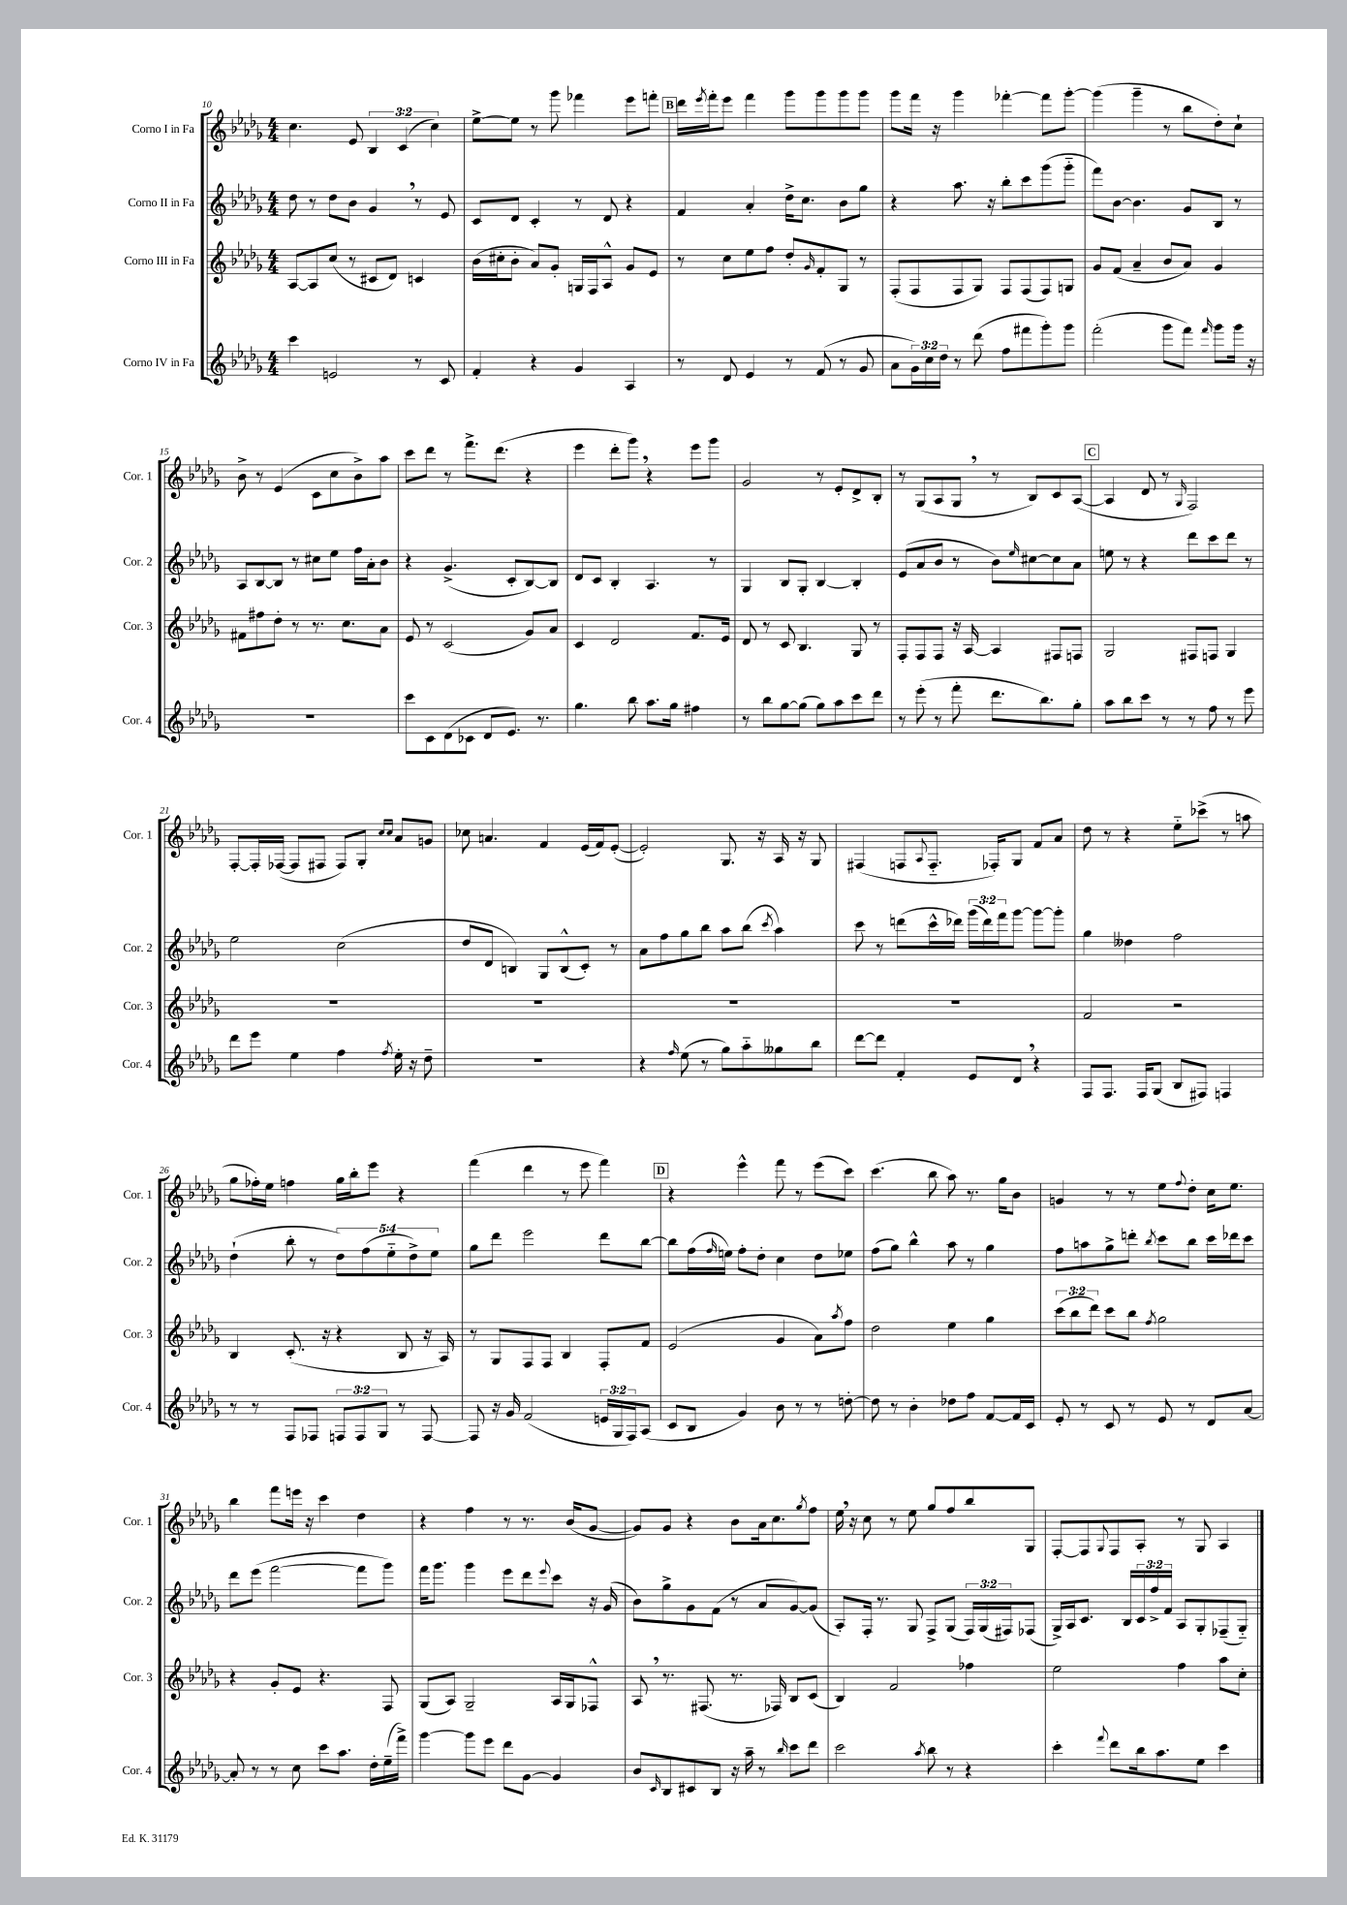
<<
\new StaffGroup <<
\new Staff = "s0" \with { instrumentName = "Corno I in Fa" shortInstrumentName = "Cor. 1" } {
    \clef treble \key des \major \numericTimeSignature \time 4/4 \override Staff.TupletNumber.text = #tuplet-number::calc-fraction-text
    c''4. ees'8 \tuplet 3/2 { bes4 c'4( c''4) } |
    ees''8~-> ees''8 r8 ges'''8 fes'''4 ees'''8 f'''8-. |
    \mark \markup { \box "B" } des'''16 \acciaccatura { ees'''8 } f'''16-. ees'''8 f'''4 ges'''8 ges'''8 ges'''8 ges'''8 |
    ges'''8 f'''16 r16 ges'''4 fes'''4~-. fes'''8 ges'''8~-. |
    ges'''4( ges'''4-- r8 bes''8 des''8-.) c''8-! |
    bes'8-> r8 ees'4( c'8 c''8 bes'8->) aes''8 |
    c'''8 des'''8 r8 f'''8.-> des'''8.( r4 |
    ees'''4 des'''8-. ges'''8) \breathe r4 ees'''8 ges'''8 |
    ges'2 r8 ees'8-. des'8-> bes8-. |
    r8 ges8( aes8 ges8 \breathe r8 bes8) c'8 aes8~( |
    \mark \markup { \box "C" } aes4 des'8 r8 \grace { ges16 } f2) |
    f8~-. f16-. fes16~( fes8 fis8 fis8) ges8-. \grace { c''16 c''16 } aes'8 g'8 |
    ces''8 a'4. f'4 ees'16( f'16) ees'8~-.( |
    ees'2-.) ges8. r16 aes16 r16 ges8 |
    fis4( f8 \appoggiatura { aes8 } f8.-_ fes16-.) ges8 f'8 aes'8 |
    des''8 r8 r4 ees''8-_ ces'''8->( r8 a''8 |
    ges''8 fes''16-.) ees''16 f''4 ges''16 bes''16-. ees'''8 r4 |
    f'''4( des'''4 r8 ees'''8 f'''4) |
    \mark \markup { \box "D" } r4 ees'''4-^ f'''8 r8 ees'''8( c'''8) |
    c'''4.( bes''8 aes''8) r8. ges''16 bes'8 |
    g'4 r8 r8 ees''8 \appoggiatura { f''8 } des''8-. c''16 ees''8. |
    bes''4 f'''8 e'''16 r16 c'''4 des''4 |
    r4 f''4 r8 r8. bes'16( ges'8~ |
    ges'8) ges'8 r4 bes'8 aes'16 c''8. \acciaccatura { ges''8 } f''8 |
    ees''16 \breathe r16 c''8 r8 ees''8 ges''8 f''8 bes''8 ges8 |
    f8~-. f8 \appoggiatura { ges8 } f8 aes8-. r8 ges8 aes4 \bar "|." |
}
\new Staff = "s1" \with { instrumentName = "Corno II in Fa" shortInstrumentName = "Cor. 2" } {
    \clef treble \key des \major \numericTimeSignature \time 4/4 \override Staff.TupletNumber.text = #tuplet-number::calc-fraction-text
    des''8 r8 des''8 bes'8 ges'4 \breathe r8 ees'8 |
    c'8 des'8 c'4-. r8 des'8 r4 |
    \mark \markup { \box "B" } f'4 aes'4-. des''16-> c''8. bes'8 ges''8 |
    r4 aes''8. r16 bes''8-. c'''8 ges'''8( ges'''8-_ |
    f'''8) bes'8~ bes'4. ges'8 bes8 r8 |
    aes8 bes8~ bes8 r8 cis''8 ees''8 f''16 aes'16-. bes'8 |
    r4 ges'4.->( c'8-. bes8~) bes8 |
    des'8 c'8 bes4-. aes4. r8 |
    ges4 bes8 ges8-. bes4~ bes4-. |
    ees'8( aes'8 bes'8 r8 bes'8) \grace { ees''16 } cis''8~ cis''8 aes'8 |
    \mark \markup { \box "C" } e''8 r8 r4 des'''8 c'''8 des'''8 r8 |
    ees''2 c''2( |
    des''8 des'8 b4) ges8 b8-^( c'8-.) r8 |
    aes'8 f''8 ges''8 bes''8 aes''8 bes''8( \acciaccatura { c'''8 } aes''4) |
    c'''8 r8 d'''8( c'''16-^ des'''16) \tuplet 3/2 { ges'''16( des'''16) f'''16 } ges'''8~ ges'''8~ ges'''8-. |
    ges''4 deses''4 f''2 |
    des''4-!( bes''8-. r8 \tuplet 5/4 { des''8) f''8( ees''8-_ des''8->) ees''8 } |
    ges''8 des'''8 ees'''2 des'''8 bes''8~ |
    \mark \markup { \box "D" } bes''8 f''16( \grace { f''16 } e''16) f''8-. des''8-. c''4 des''8 ees''8 |
    f''8( ges''8) bes''4-^ aes''8 r8 ges''4 |
    f''8 a''8 ges''8-> d'''8-. \acciaccatura { bes''8 } c'''8 bes''8 c'''16 des'''16 c'''8 |
    des'''8 ees'''8( f'''2~ f'''8 ges'''8) |
    f'''16 ges'''8. ges'''4 ees'''8 des'''8 \appoggiatura { ees'''8 } c'''8 r16 ges'16( |
    bes'8) ges''8-> ges'8 f'8( r8 aes'8 ges'8~) ges'8( |
    aes8-.) f16-. r8. ges8 f8-> ges8( \tuplet 3/2 { f16) ges16( fis16) } fes8( |
    ges16->) aes16 c'8. bes16 \tuplet 3/2 { c'16 f''16-> f'16 } aes8 ges8-. fes8--( ges8-_) \bar "|." |
}
\new Staff = "s2" \with { instrumentName = "Corno III in Fa" shortInstrumentName = "Cor. 3" } {
    \clef treble \key des \major \numericTimeSignature \time 4/4 \override Staff.TupletNumber.text = #tuplet-number::calc-fraction-text
    aes8~ aes8 c''8( r8 cis'8 des'8) c'4 |
    bes'16( cis''16-. bes'8-. aes'8) ges'8-. g16 f16 aes8-^ ges'8 ees'8 |
    \mark \markup { \box "B" } r8 c''8 ees''8 f''8 des''8-. \grace { ges'16 } f'8-. ges8 r8 |
    f8-.( f8 f8 ges8) f8 f8( f8) g8 |
    ges'8 f'8( aes'4-- bes'8 aes'8) ges'4 |
    fis'8 fis''8 des''8-. r8 r8. c''8. aes'8 |
    ees'8 r8 c'2( ges'8) aes'8 |
    c'4 des'2 f'8. ees'16 |
    des'8 r8 c'8 bes4. ges8 r8 |
    f8-. f8 f8 r16 aes16~ aes4 fis8 f8 |
    \mark \markup { \box "C" } ges2 fis8 f8 ges4 |
    R1 |
    R1 |
    R1 |
    R1 |
    f'2 r2 |
    bes4 c'8.-.( r16 r4 bes8 r16 aes16) |
    r8 ges8 f8 f8 bes4 f8-. f'8 |
    \mark \markup { \box "D" } ees'2( ges'4 aes'8) \acciaccatura { aes''8 } f''8 |
    des''2 ees''4 ges''4 |
    \tuplet 3/2 { c'''8( bes''8 des'''8) } c'''8 bes''8 \acciaccatura { f''8 } ges''2 |
    r4 ges'8-. ees'8 r4. f8 |
    ges8( aes8) ges2-- aes16 ges16 fes8-^ |
    aes8 \breathe r8. fis8.( r8. fes16) bes8 c'8( |
    bes4) f'2 fes''4 |
    ees''2 f''4 aes''8 c''8-. \bar "|." |
}
\new Staff = "s3" \with { instrumentName = "Corno IV in Fa" shortInstrumentName = "Cor. 4" } {
    \clef treble \key des \major \numericTimeSignature \time 4/4 \override Staff.TupletNumber.text = #tuplet-number::calc-fraction-text
    c'''4 e'2 r8 c'8 |
    f'4-. r4 ges'4 aes4 |
    \mark \markup { \box "B" } r8 des'8 ees'4 r8 f'8( r8 ges'8 |
    aes'8 \tuplet 3/2 { ges'16) c''16 des''16 } r8 des'''8( f''8 fis'''8 ges'''8-.) ges'''8 |
    f'''2-.( ges'''8 f'''8) \grace { f'''16 } ges'''8 ges'''16 r16 |
    R1 |
    c'''8 c'8 des'8( ces'8 des'8 ees'8.) r8. |
    ges''4. bes''8 aes''8. ges''16 fis''4 |
    r8 bes''8 ges''8~ ges''8( ges''8) aes''8 c'''8 des'''8 |
    r8 ees'''8-.( r8 f'''8-. des'''8. bes''8.) ges''8-. |
    \mark \markup { \box "C" } aes''8 bes''8 c'''8 r8 r8 f''8 r8 ees'''8 |
    des'''8 ees'''8 ees''4 f''4 \acciaccatura { f''8 } ees''16-. r16 des''8-- |
    R1 |
    r4 \grace { f''16 } ees''8( r8 ges''8) aes''8-_ geses''8 bes''8 |
    des'''8~ des'''8 f'4-. ees'8 des'8 \breathe r4 |
    f8 f8. f16 ges8( bes8 fis8) f4 |
    r8 r8 f8 fes8 \tuplet 3/2 { f8 f8 ges8 } r8 f8~ |
    f8 r16 ges'16 f'2( \tuplet 3/2 { e'16 ges16 f16) } aes8( |
    \mark \markup { \box "D" } c'8 bes8 ges'4) bes'8 r8 r8 d''8~-. |
    d''8 r8 bes'4-. des''8 f''8 f'8~ f'16 c'16 |
    ees'8-. r8 c'8 r8 ees'8 r8 des'8 aes'8~ |
    aes'8-. r8 r8 c''8 c'''8 aes''8. des''16-. ees''16--( f'''16->) |
    ges'''4~ ges'''8 ees'''8 des'''8 ges'8~ ges'4 |
    bes'8 \grace { c'16 } bes8 cis'8 bes8 r16 aes''16-- r8 \grace { bes''16 } c'''8 des'''8 |
    c'''2 \acciaccatura { aes''8 } bes''8 r8 r4 |
    c'''4-. \appoggiatura { f'''8 } des'''8 bes''16 aes''8. ees''8 c'''4 \bar "|." |
}
>>
>>
\layout { \context { \Score currentBarNumber = #10 } }
